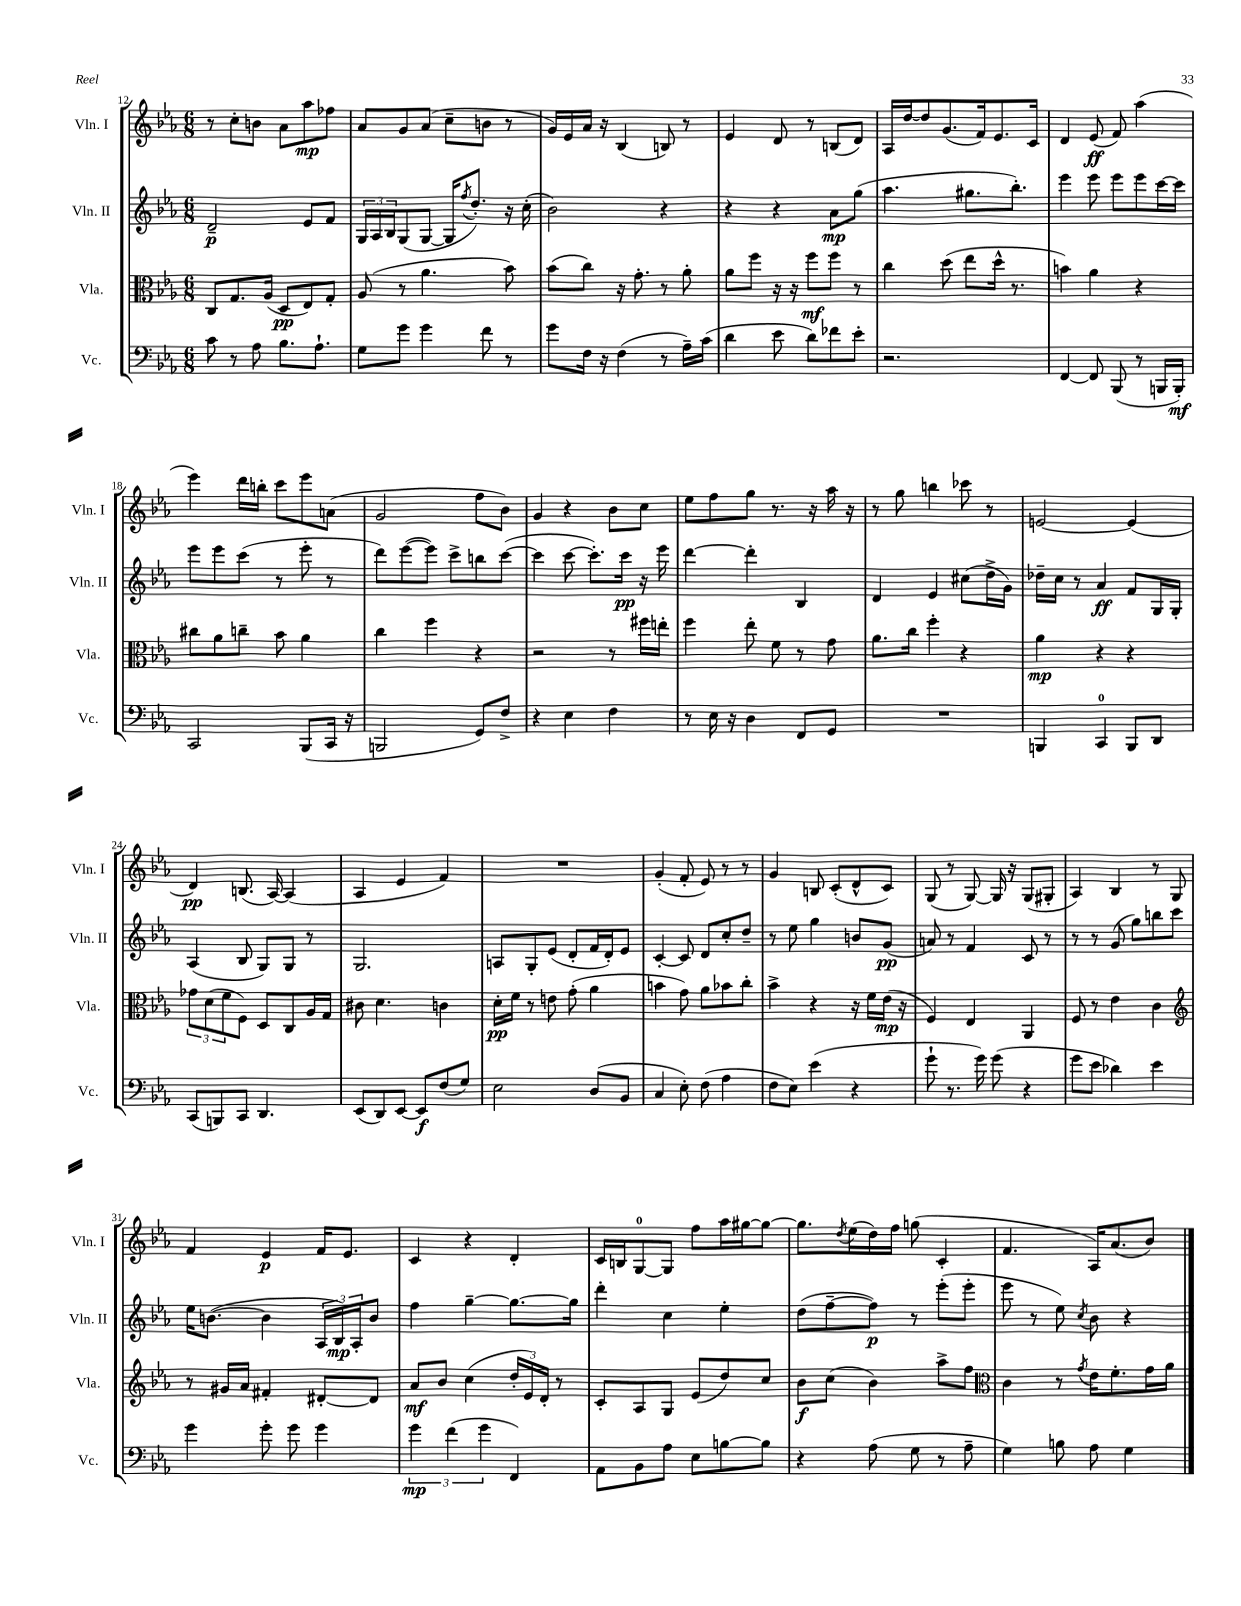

**kern	**kern	**kern	**kern
*staff4	*staff3	*staff2	*staff1
*clefF4	*clefC3	*clefG2	*clefG2
*k[b-e-a-]	*k[b-e-a-]	*k[b-e-a-]	*k[b-e-a-]
*M6/8	*M6/8	*M6/8	*M6/8
8c	8C	2d~	8r
8r	8.G	.	8cc'
8A-	.	.	8b
.	(16A-	.	.
8.B-	8D	.	8a-
.	8E-)	8e-	8aa-
8.A-`	.	.	.
.	8G'	8f	8ff-
=	=	=	=
8G	(8A-	24G	8a-
.	.	24A-	.
.	.	24B-	.
8g	8r	(8G	8g
4g	4.a-	[8G	(8a-
.	.	16G]	8cc~
.	.	8qff	.
.	.	8.dd')	.
8f	.	.	8b
8r	8b-)	16r	8r
.	.	(16cc'	.
=	=	=	=
8g	(8b-	2b-)	16g)
.	.	.	16e-
16F	8cc)	.	16a-
16r	.	.	16r
(4F	16r	.	(4B-
.	8.g'	.	.
8r	8r	4r	8B)
16A-~)	8a-'	.	8r
(16c	.	.	.
=	=	=	=
4d	8a-	4r	4e-
.	8ff	.	.
8e-	16r	4r	8d
.	16r	.	.
8d)	8ff	.	8r
8f-	8ff	8a-	(8B
8e-'	8r	(8gg	8d)
=	=	=	=
2.r	4cc	4.aa-	16A-
.	.	.	[16dd
.	.	.	8dd]
.	(8dd	.	(8.g
.	8ee-	8.gg#	.
.	.	.	16f)
.	16dd^^	.	8.e-
.	8.r	8.bb-')	.
.	.	.	16c
=	=	=	=
[4FF	4b)	4eee-	4d
8FF]	4a-	8eee-	(8e-
(8BBB-	.	8eee-	8f)
8r	4r	8eee-	(4aa-
16BBB	.	[16ccc	.
16BBB')	.	16ccc]	.
=	=	=	=
2CC	8cc#	8eee-	4eee-)
.	8a-	8eee-	.
.	8cc~	(8ccc	16ddd
.	.	.	16bb'
.	8b-	8r	8ccc
(8BBB-	4a-	8eee-'	8eee-
16CC	.	8r	(8a
16r	.	.	.
=	=	=	=
2BBB	4cc	8ddd)	2g
.	.	([8eee-	.
.	4ff	8eee-])	.
.	.	8ccc^	.
8GG)	4r	8bb	8ff
8F^	.	([8ccc	8b-)
=	=	=	=
4r	2r	4ccc]	4g
4E-	.	[8ccc	4r
.	.	8.ccc'])	.
4F	8r	.	8b-
.	.	16ccc	.
.	16ff#	16r	8cc
.	16ee'	16eee-	.
=	=	=	=
8r	4ff	[4ddd	8ee-
16E-	.	.	8ff
16r	.	.	.
4D	8ee-'	4ddd']	8gg
.	8f	.	8.r
8FF	8r	4B-	.
.	.	.	16r
8GG	8g	.	16aa-
.	.	.	16r
=	=	=	=
2.r	8.a-	4d	8r
.	.	.	8gg
.	16cc	.	.
.	4ff'	4e-	4bb
.	4r	(8cc#	8ccc-
.	.	16dd^	8r
.	.	16g)	.
=	=	=	=
4BBB	4a-	16dd-~	[2e
.	.	16cc	.
.	.	8r	.
4CC	4r	4a-	.
8BBB	4r	8f	(4e]
8DD	.	16G	.
.	.	16G'	.
=	=	=	=
(8CC	12g-	(4A-	4d)
.	(12d	.	.
8BBB)	.	.	.
.	12f	.	.
8CC	8F)	8B-	(8.B
4.DD	8D	8G)	.
.	.	.	[16A-)
.	8C	8G	(4A-]
.	16A-	8r	.
.	16G	.	.
=	=	=	=
(8EE-	8c#	2.G	4A-
8DD)	4.d	.	.
[8EE-	.	.	4e-
8EE-]	.	.	.
(8F	4c	.	4f)
8G)	.	.	.
=	=	=	=
2E-	16d'	8A	2.r
.	16f	.	.
.	8r	8G'	.
.	8e	(8e-	.
.	(8g'	8d'	.
(8D	4a-	16f	.
.	.	16d')	.
8BB-	.	8e-	.
=	=	=	=
4C	4b	[4c'	(4g'
8E-')	8g)	8c]	8f'
(8F	8a-	8d	8e-)
4A-	8b-	8cc'	8r
.	8cc'	8dd~	8r
=	=	=	=
8F	4b-^	8r	4g
8E-)	.	8ee-	.
(4e-	4r	4gg	8B
.	.	.	(8c'
4r	16r	8b	8d^^
.	16f	.	.
.	(16e-	(8g	8c)
.	16r	.	.
=	=	=	=
8g`	4F)	8a)	(8G
8.r	.	8r	8r
.	4E-	4f	[8G)
16g)	.	.	.
(8g	.	.	16G]
.	.	.	16r
4r	4AA-	8c	(8G
.	.	8r	8G#'
=	=	=	=
8g	8F	8r	4A-)
8e-	8r	8r	.
4d-)	4e-	(8g	4B-
.	.	8gg)	.
4e-	4c	8bb	8r
.	.	8ccc	8G
=	=	=	=
*	*clefG2	*	*
4g	8r	16ee-	4f
.	.	([8.b	.
.	16g#	.	.
.	16a-	.	.
8g'	4f#'	4b]	4e-
8g	.	.	.
4g	[8d#'	24A-	16f
.	.	24B-)	.
.	.	.	8.e-
.	.	24A-'	.
.	8d#]	8b	.
=	=	=	=
6g	8a-	4ff	4c
.	8b-	.	.
(6f	.	.	.
.	(4cc	[4gg~	4r
6g	.	.	.
4FF)	24dd'	8.gg_	4d'
.	24e-)	.	.
.	24d'	.	.
.	8r	.	.
.	.	16gg]	.
=	=	=	=
8AA-	8c'	4ddd'	16c
.	.	.	16B
8BB-	8A-	.	[8G
8A-	8G	4cc	8G]
8E-	(8e-	.	8ff
[8B	8dd)	4ee-'	16aa-
.	.	.	[16gg#
8B]	8cc	.	8gg#_
=	=	=	=
4r	8b-	(8dd	8.gg#]
.	(8cc	[8ff~	.
.	.	.	8qdd
.	.	.	(16ee-
(8A-	4b-)	8ff])	16dd)
.	.	.	16ff
8G	.	8r	(8gg
8r	8aa-^	(8eee-'	4c'
8A-~	8ff	8eee-'	.
=	=	=	=
*	*clefC3	*	*
4G)	4c	8eee-	4.f
.	.	8r	.
8B	8r	8ee-)	.
.	8qg	8qcc	.
8A-	16e-	8b-	16A-)
.	8.f'	.	(8.a-
4G	.	4r	.
.	16g	.	8b-)
.	16a-	.	.
==	==	==	==
*-	*-	*-	*-
